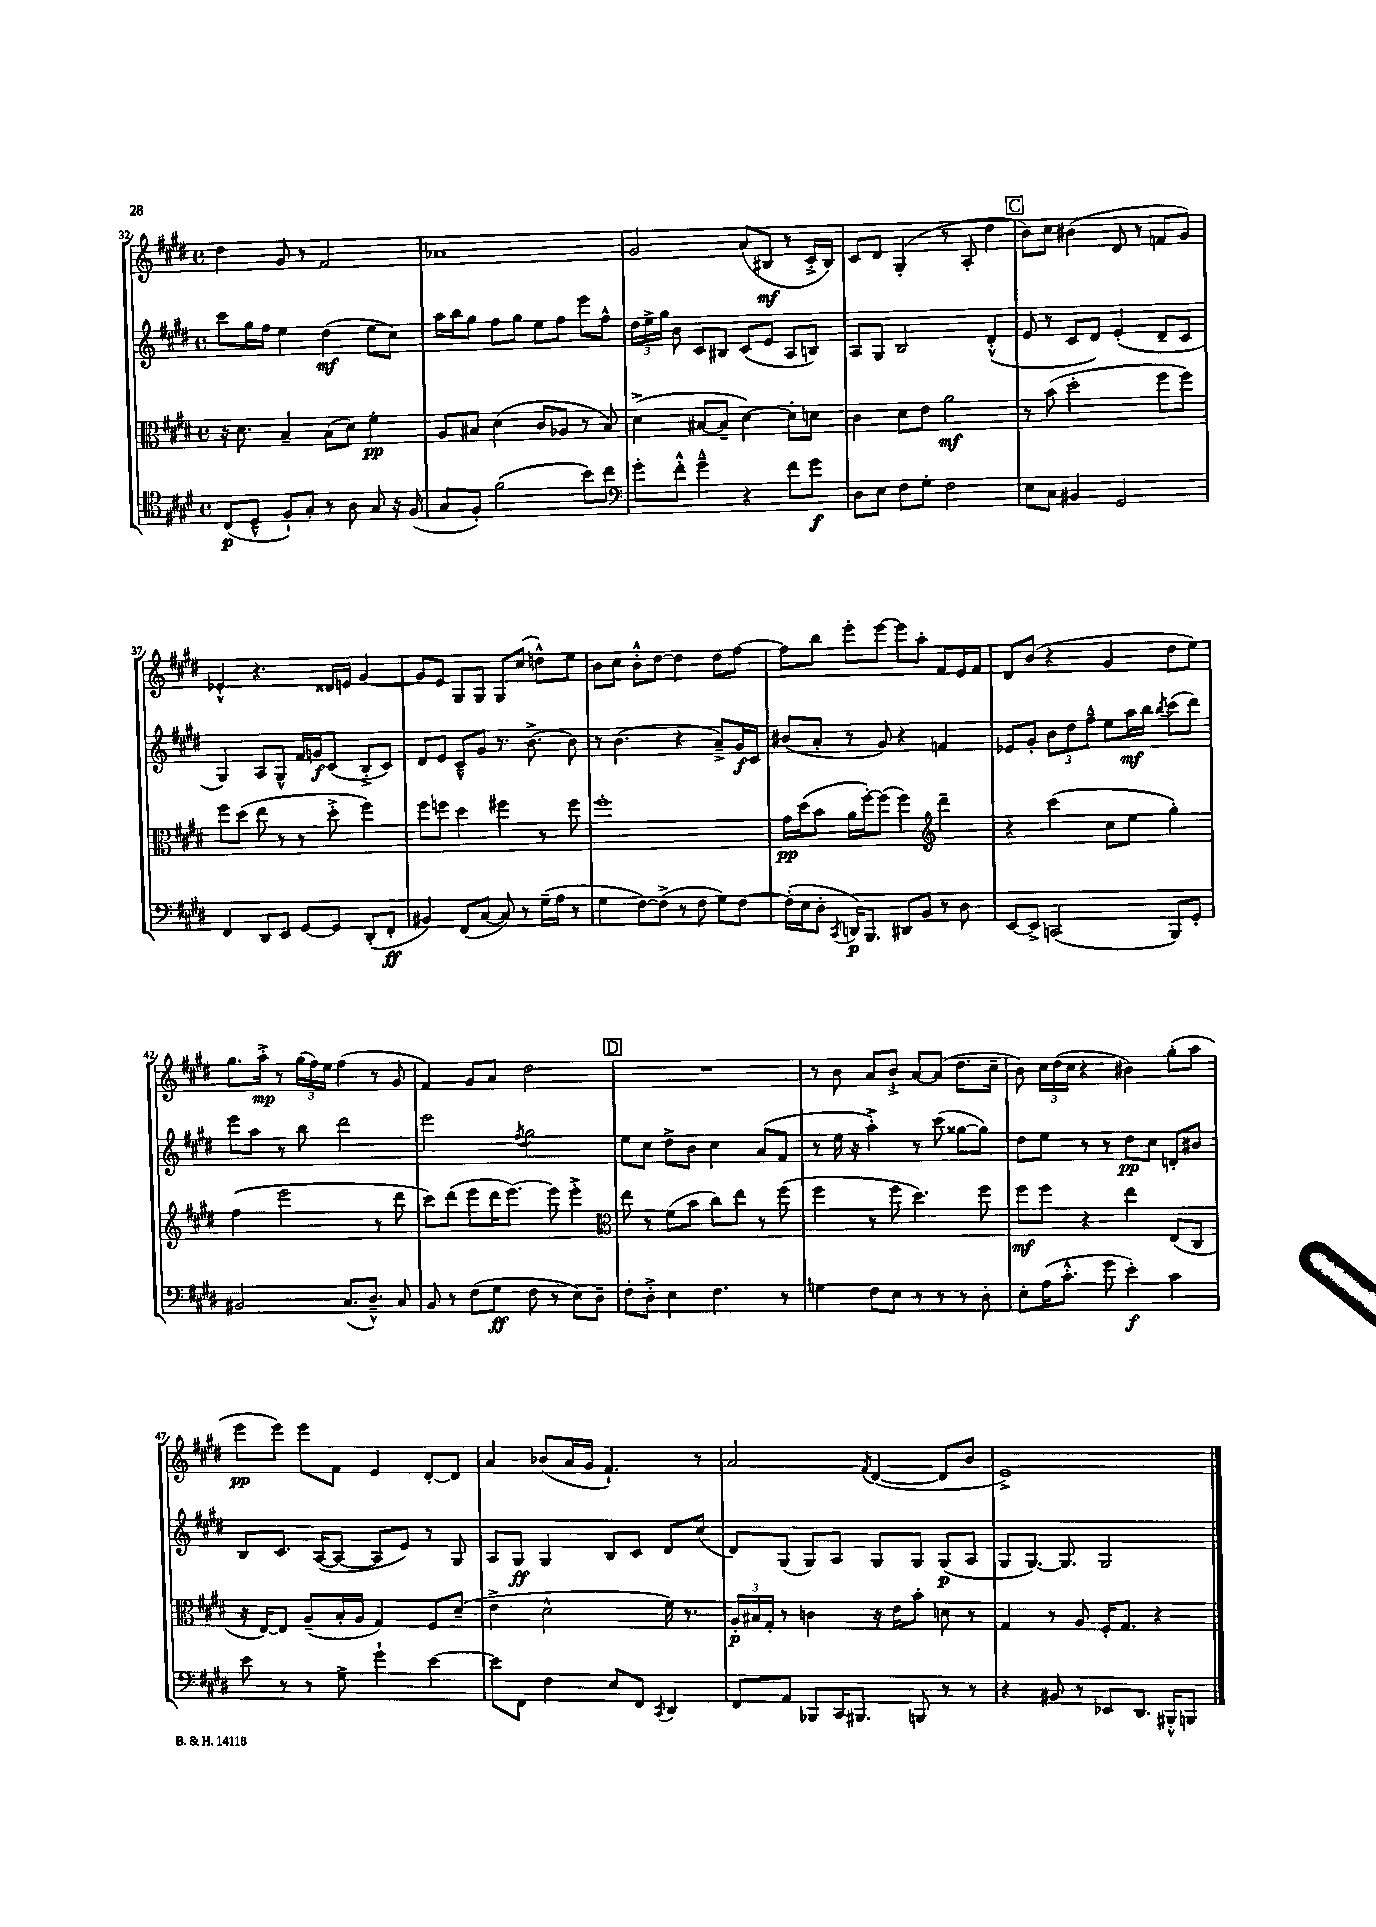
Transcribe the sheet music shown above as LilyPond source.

<<
\new StaffGroup <<
\new Staff = "s0" {
    \clef treble \key e \major \defaultTimeSignature \time 4/4
    \autoBeamOff dis''4 gis'8 r8 fis'2 |
    aes'1 |
    gis'2 a'8[( bis8]\mf r8 cis'16[-.-> bis16]) |
    cis'8[ dis'8] gis4-.( r8 a8-. dis''4 |
    \mark \markup { \box "C" } b'8[) cis''8] bis'4( dis'8 r8 f'8[ gis'8]) |
    ees'4-.-^ r4. disis'16[ e'16] gis'4~ |
    gis'8[ e'8] gis8[ gis8] gis8[ cis''8]( d''8[-^) e''8] |
    b'8[ cis''8] b'8[-.-^ dis''8]~ dis''4 dis''8[ fis''8]~ |
    fis''8[ b''8] e'''8[-. e'''8]~ e'''8[ a''8]-. fis'8[ e'16 fis'16] |
    dis'8[ b'8]( r4 gis'4 dis''8[ e''8]) |
    gis''8.[ a''16]-.->\mp r8 \tuplet 3/2 { gis''16[( fis''16) e''16] } fis''4( r8 gis'8 |
    fis'4) gis'8[ a'8] dis''2 |
    \mark \markup { \box "D" } R1 |
    r8 b'8 a'8[ b'8]-!-> a'8[~ a'8]( dis''8.[ cis''16]-- |
    b'8) \tuplet 3/2 { cis''16[ dis''16( cis''16] } r4 bis'4) gis''8[-.( a''8] |
    e'''8[\pp e'''8]) e'''8[ fis'8] e'4 dis'8[~-. dis'8] |
    a'4 bes'8[( a'16 gis'16] fis'4.-!) r8 |
    a'2 \acciaccatura { fis'8 } dis'4~( dis'8[ b'8] |
    e'1->) \bar "|." |
}
\new Staff = "s1" {
    \clef treble \key e \major \defaultTimeSignature \time 4/4
    \autoBeamOff cis'''8[ gis''16 fis''16] e''4 dis''4\mf( e''8[ cis''8]) |
    a''16[ b''16 gis''8] fis''8[ gis''8] e''8[ fis''8] e'''8[ fis''8]-^ |
    \tuplet 3/2 { dis''16[ e''16-> gis''16] } b'8 cis'8[ bis8] cis'8[( e'8] a8[ b8]) |
    a8[ gis8] b2 dis'4-.-^( |
    \mark \markup { \box "C" } e'8 r8 cis'8[ dis'8]) e'4-.( dis'8[-- cis'8] |
    gis4) a8[ gis8]-^ fis'16[ g'16\f cis'8]( b8[-.-> cis'8]) |
    dis'8[ e'8] cis'8[---^ gis'8] r8. b'8.~-> b'8 |
    r8 b'4.( r4 a'8[--->) gis'16\f cis'16] |
    bis'8[( a'8]-. r8 gis'8) r4 f'4 |
    ees'8[ gis'8]-. \tuplet 3/2 { b'8[ dis''8 fis''8]---^ } e''8[ a''16\mf b''16] \acciaccatura { b''8 } cis'''8[( dis'''8]) |
    e'''8[ a''8] r8 b''8 dis'''2 |
    e'''2 \acciaccatura { fis''8 } gis''2 |
    \mark \markup { \box "D" } e''8[ cis''8] dis''8[-> b'8] cis''4 a'8[( fis'8] |
    r8 e''16 r16 a''4-.->) r8 cis'''8( gisis''8[~ gisis''8]) |
    dis''8[ e''8] r8 r8 dis''8[\pp cis''8] d'8[-. bis'8] |
    b8[ cis'8.] a16[~( a8]~ a8[ e'8]) r8 gis8 |
    a8[ gis8]\ff gis4 b8[ cis'8] dis'8[ cis''8]( |
    dis'8[) gis8]( gis8[) a8] gis8[ gis8] gis8[\p( a8] |
    gis8[ gis8.]~) gis8. gis2 \bar "|." |
}
\new Staff = "s2" {
    \clef alto \key e \major \defaultTimeSignature \time 4/4
    \autoBeamOff r16 dis'8. b4-- b8[( dis'8]) fis'4-.\pp |
    a8[ bis8] dis'4( cis'8[ aes8] r8 bis8) |
    dis'4->( bis8[~ bis8]-- dis'4~) dis'8[-. d'8] |
    cis'4 dis'8[ e'8] a'2\mf |
    \mark \markup { \box "C" } r8 b'8( dis''2-. fis''8[ fis''8]) |
    fis''8[ dis''8]( e''8 r8 r8 dis''8-.-> fis''4) |
    fis''8[ f''8] dis''4 fis''4 r8 fis''8 |
    fis''1-. |
    gis'16[\pp dis''16( b'8] a'16[ fis''16~-.) fis''8]( fis''4) \clef treble dis'''4-- |
    r4 cis'''4( cis''8[ e''8] gis''4-.) |
    fis''4( e'''2 r8 dis'''8 |
    cis'''8[) dis'''8]( e'''8[ dis'''16 e'''8.]~) e'''8 e'''4-.-> |
    \mark \markup { \box "D" } \clef alto e''8 r8 fis'8[( b'8] cis''8[) e''8] r8 fis''8( |
    fis''4 r8 fis''8 dis''4.) fis''8 |
    fis''8[\mf fis''8] r4 e''4 e8[( cis8] |
    r16 e16[~) e8] a8[--( b16-. a16] gis4) fis8[ dis'8]--( |
    e'4-> dis'2-^ fis'16) r8. |
    \tuplet 3/2 { a16[-.\p bis16 gis16]-. } r8 c'4 r16 e'16[ b'8]-. d'8 r8 |
    gis4 r8 a8 fis16[-. gis8.] r4 \bar "|." |
}
\new Staff = "s3" {
    \clef tenor \key e \major \defaultTimeSignature \time 4/4
    \autoBeamOff cis8[\p( dis8]---^ fis8[-!) gis8]-. r8 a8 gis8 r16 fis16( |
    gis8[ fis8]-.) fis'2( b'8[) cis''8] |
    \clef bass gis'8[-. fis'8]-.-^ gis'4---^ r4 fis'8[ gis'8]\f |
    dis8[ e8] fis8[ gis8]-. fis2 |
    \mark \markup { \box "C" } e8[ cis8] bis,4 gis,2 |
    fis,4 dis,8[ e,8] gis,8[~ gis,8] dis,8[-.( fis,8]-.\ff |
    bis,4) fis,8[( cis8]~ cis8) r8 gis16[--( a16] r8 |
    gis4 fis8[~) fis8]->( r8 fis8 gis8[) fis8]~ |
    fis16[-.( e16 dis8]-. \acciaccatura { cis,8 } d,16[\p) b,,8.] dis,8[ b,8] r8 dis8 |
    e,8[~ e,8]-> c,2( b,,8[) gis,8]-. |
    bis,2 cis8.[( dis8.]---^) cis8 |
    b,8 r8 fis8[( gis8]\ff fis8 r8 e8[) dis8]-- |
    \mark \markup { \box "D" } fis8[-. dis8]-.-> e4 fis4. r8 |
    g4 fis8[ e8] r8 r8 r8 dis8-. |
    e8[-. a16( cis'8.]-.-^ gis'8 e'4-.\f) cis'4 |
    e'8 r8 r8 gis8-> gis'4-! e'4~ |
    e'8[ fis,8] fis4 e8[ fis,8] \acciaccatura { cis,8 } dis,4 |
    fis,8[ a,8] bes,,8[ cis,16 bis,,8.] b,,8 r8 r8 |
    r4 bis,8 r8 ees,8[ dis,8.] bis,,16[-.-^ b,,8] \bar "|." |
}
>>
>>
\layout { \context { \Score currentBarNumber = #32 } }
